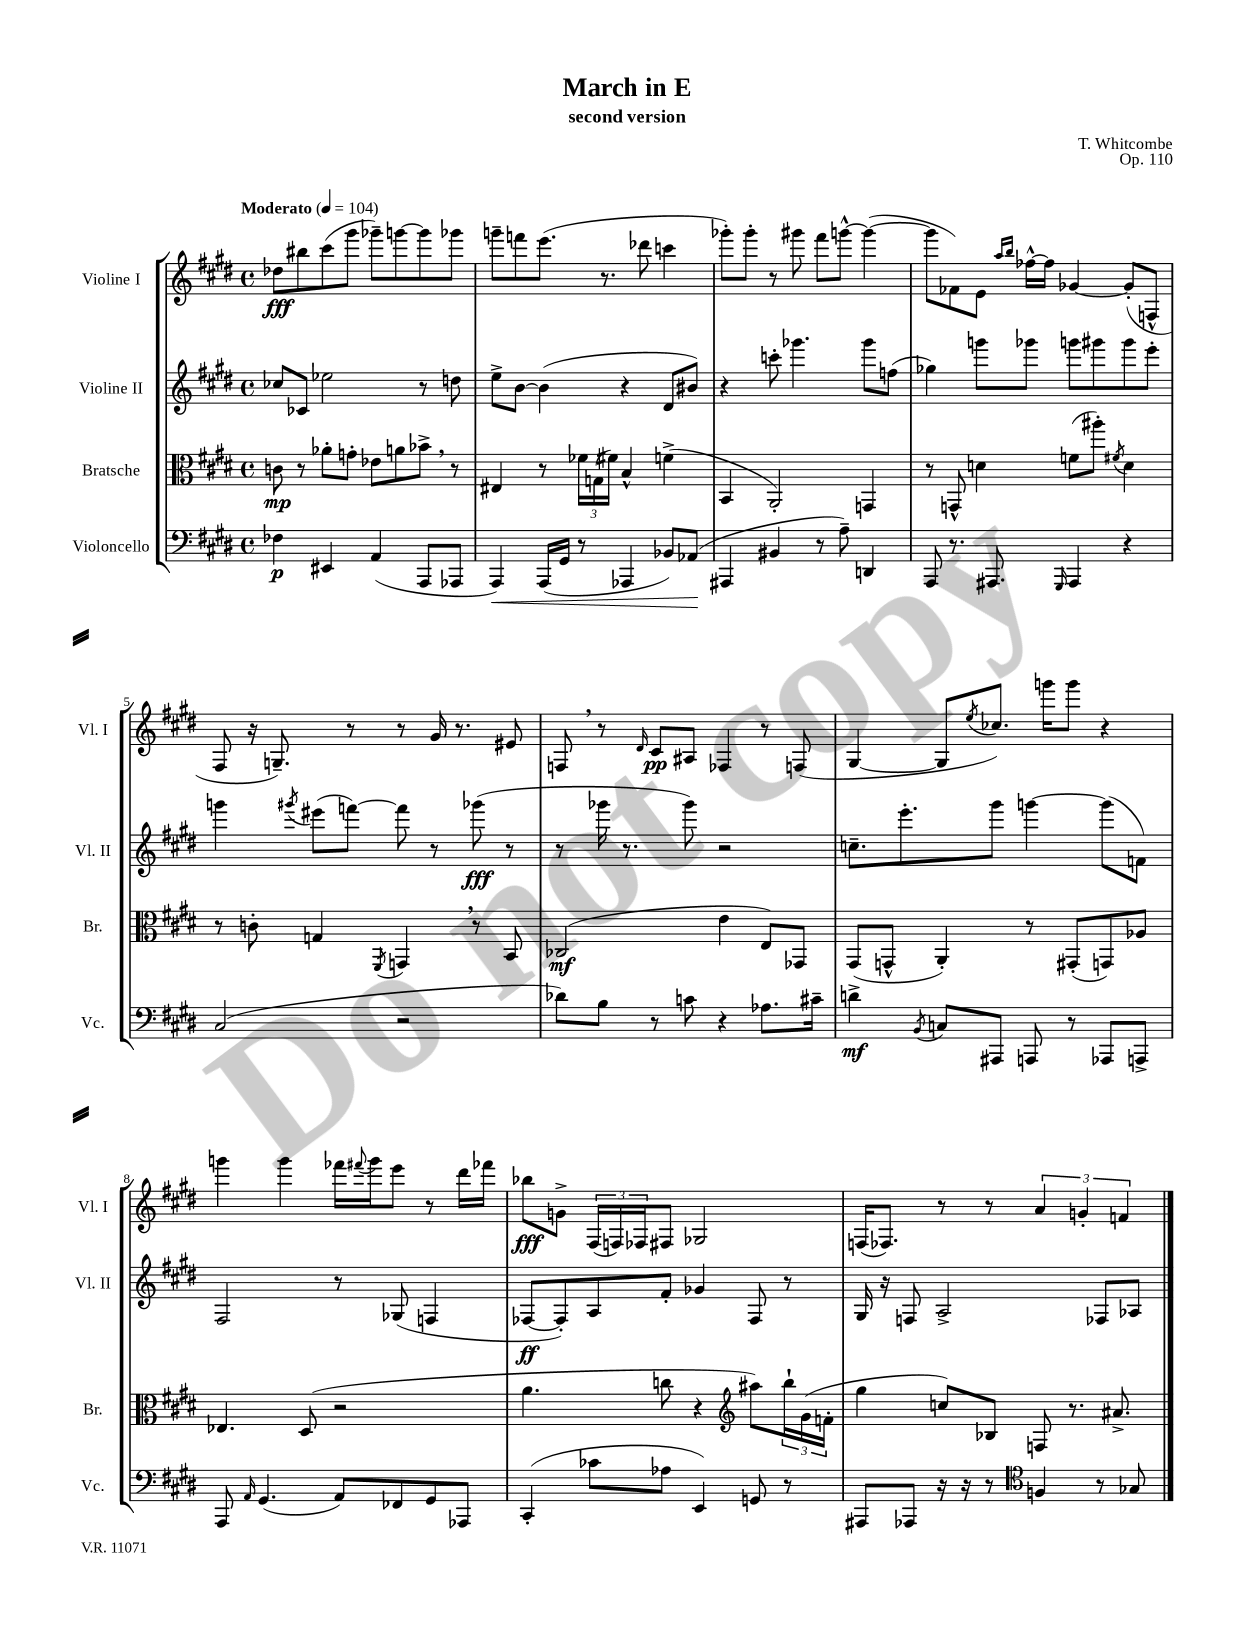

**kern	**kern	**kern	**kern
*staff4	*staff3	*staff2	*staff1
*clefF4	*clefC3	*clefG2	*clefG2
*k[f#c#g#d#]	*k[f#c#g#d#]	*k[f#c#g#d#]	*k[f#c#g#d#]
*M4/4	*M4/4	*M4/4	*M4/4
*met(c)	*met(c)	*met(c)	*met(c)
*MM104	*MM104	*MM104	*MM104
4F-	8c	8cc-	8dd-
.	8r	8c-	8bb#
4EE#	8a-'	2ee-	(8ccc#
.	8g'	.	8ggg#
(4AA	8e-	.	8ggg-~)
.	8a	.	[8ggg
8AAA	8b-^	8r	8ggg]
8AAA-	8r	8dd	8ggg-
=	=	=	=
4AAA)	4E#	8ee^	8ggg~
.	.	[8b	8fff
(16AAA	8r	(4b]	(8.eee
16GG#	.	.	.
8r	24f-	.	.
.	(24G	.	.
.	.	.	8.r
.	24f#)	.	.
4AAA-	4B^^	4r	.
.	.	.	8ddd-
8BB-)	(4f^	8d#	4ccc
(8AA-	.	8b#)	.
=	=	=	=
4AAA#	4BB	4r	8ggg-')
.	.	.	8ggg-'
4BB#	2AA')	8ccc'	8r
.	.	4.ggg-	8ggg#
8r	.	.	8fff#
8A~)	.	.	[8ggg^^
4DD	4GG	8ggg-	(4ggg_
.	.	(8ff	.
=	=	=	=
8AAA	8r	4gg-)	8ggg]
8.r	8GG^^	.	8f-)
.	4d	8ggg	8e
8.AAA#	.	.	.
.	.	.	16qqaa
.	.	.	16qqbb
.	.	8ggg-	[16ff-^^
.	.	.	16ff-]
16qqGGG#	.	.	.
4AAA#	(8f	8ggg	[4g-
.	8aa#')	8ggg#	.
.	8qf#	.	.
4r	4d	8ggg#	(8g-']
.	.	8eee'	8F^^
=	=	=	=
(2C#	8r	4ggg	8F#
.	8c'	.	16r
.	.	.	8.G~)
.	.	8qggg#	.
.	4G	(8eee#	.
.	.	[8fff)	8r
.	8qFF#	.	.
2r	4GG	8fff]	8r
.	.	8r	16g#
.	.	.	8.r
.	8r	(8ggg-	.
.	8BB	8r	8e#
=	=	=	=
8d-)	(2C-	8r	8F
8B	.	16ggg-	8r
.	.	8.r	.
.	.	.	16qqd#
8r	.	.	8c#
8c	.	8ggg-)	8A#
4r	4e	2r	4F-
8.A-	8E)	.	8r
.	8GG-	.	(8F
16c#~	.	.	.
=	=	=	=
4d^	(8GG#	8.cc~	[4G#
.	8GG^^	.	.
.	.	8.eee'	.
8qBB	.	.	.
8C	4AA')	.	8G#]
.	.	.	8qee
8AAA#	.	8ggg#	8.cc-)
8AAA	8r	[4ggg	.
.	.	.	16ggg
8r	(8GG#'	.	8ggg
8AAA-	8GG)	(8ggg]	4r
8AAA^	8A-	8f)	.
=	=	=	=
8AAA	4.E-	2F#	4ggg
16qqAA	.	.	.
(4.GG#	.	.	.
.	.	.	4ggg
.	(8D#	.	.
8AA)	2r	8r	16fff-
.	.	.	8qqfff#
.	.	.	16ggg
8FF-	.	(8G-	8eee
8GG#	.	4F	8r
8AAA-	.	.	16ddd#
.	.	.	16fff-
=	=	=	=
(4CC#'	4.a	[8F-	8bb-
.	.	8F-'])	8g^
8c-	.	8A	(24F#
.	.	.	24F)
.	.	.	24F-
8A-	8cc	8f#'	8F#
4EE)	4r	4g-	2G-
*	*clefG2	*	*
8GG	8aa#)	8F-	.
8r	24bb`	8r	.
.	(24g#	.	.
.	24f'	.	.
=	=	=	=
8AAA#	4gg#	16G#	(16F
.	.	16r	8.F-)
8AAA-	.	8F	.
16r	8cc)	2A^	8r
16r	.	.	.
8r	8B-	.	8r
*clefC4	*	*	*
4F	8F	.	6a
.	8.r	.	.
.	.	.	6g'
8r	.	8F-	.
.	8.a#^	.	.
.	.	.	6f
8G-	.	8A-	.
==	==	==	==
*-	*-	*-	*-
